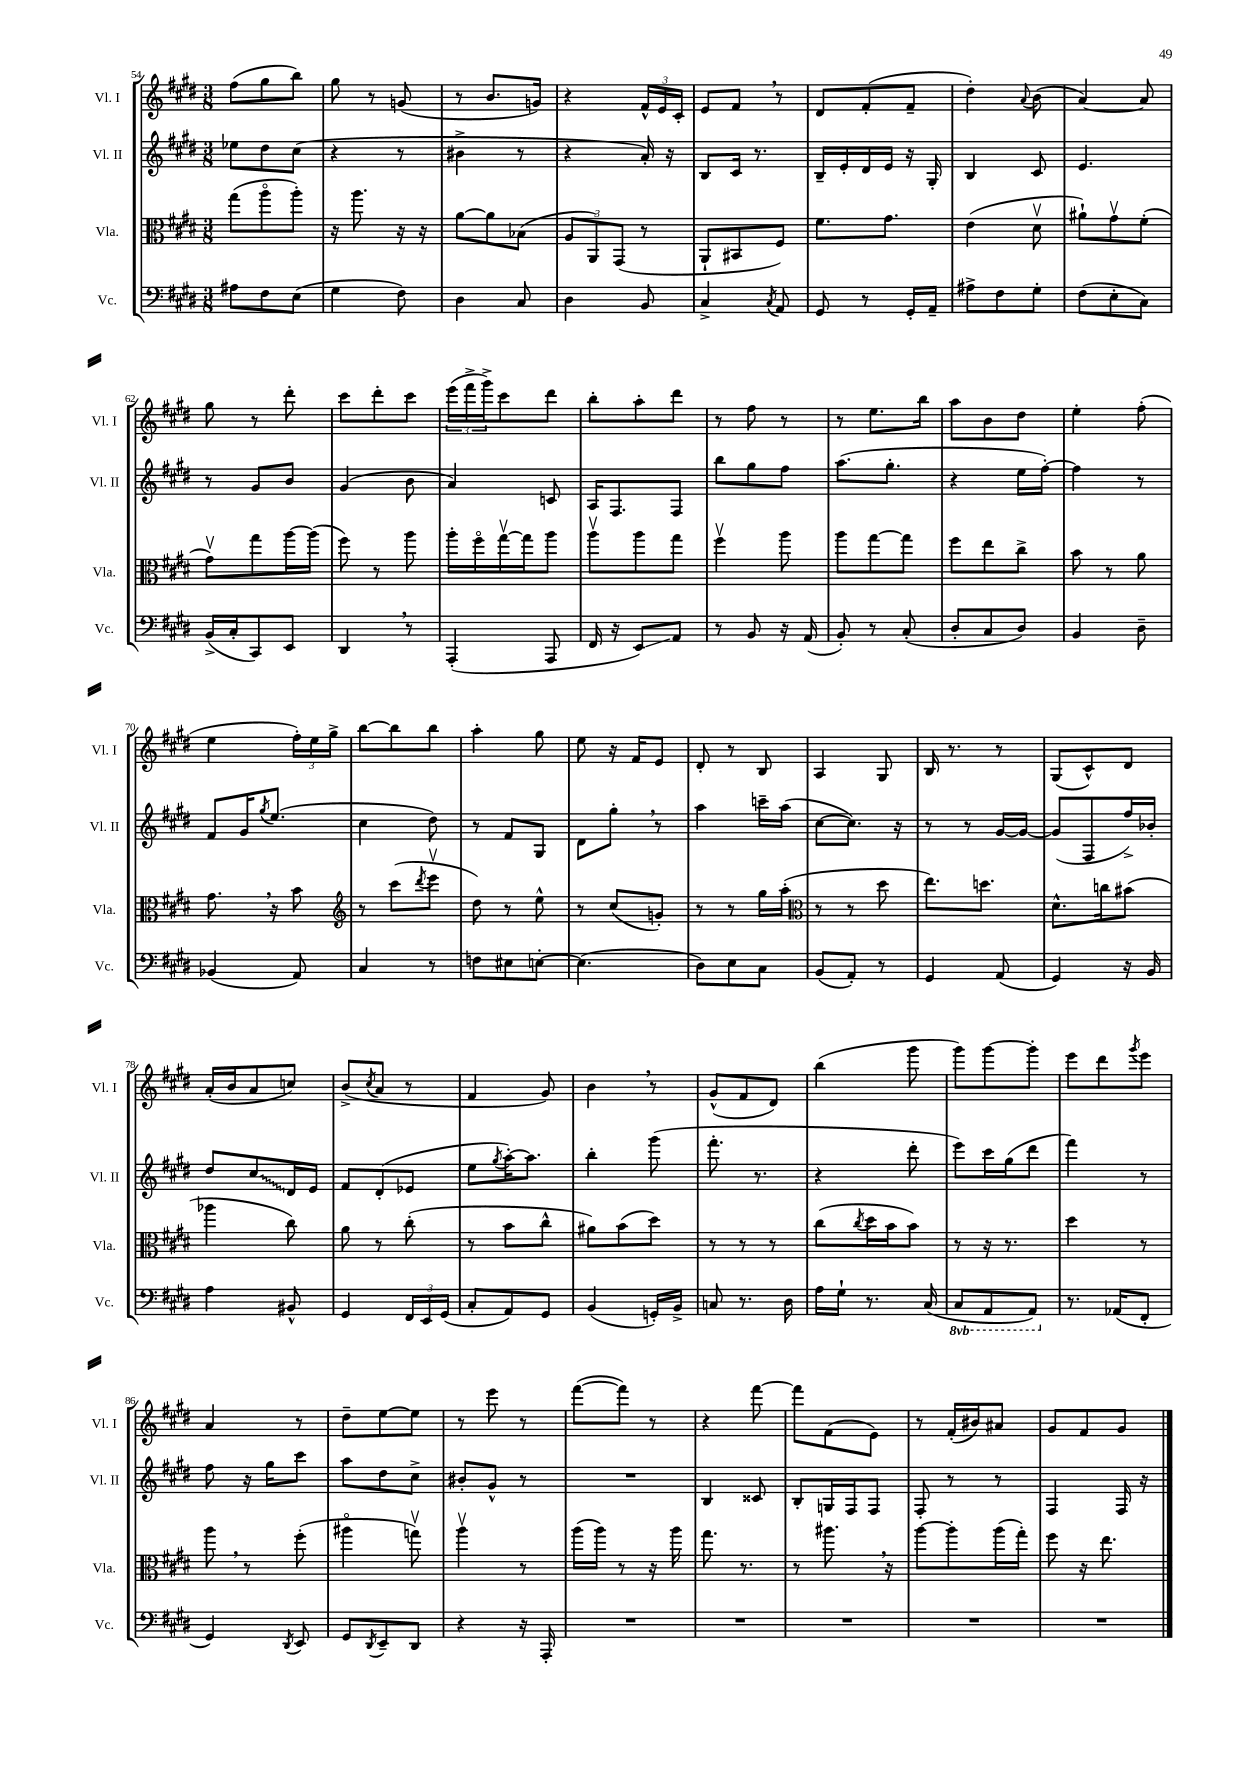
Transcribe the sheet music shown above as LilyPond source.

<<
\new StaffGroup <<
\new Staff = "s0" \with { instrumentName = "Vl. I" shortInstrumentName = "Vl. I" } {
    \clef treble \key e \major \numericTimeSignature \time 3/8
    fis''8( gis''8 b''8) |
    gis''8 r8 g'8( |
    r8 b'8. g'16) |
    r4 \tuplet 3/2 { fis'16-^ e'16 cis'16-. } |
    e'8 fis'8 \breathe r8 |
    dis'8 fis'8-.( fis'8-- |
    dis''4-.) \appoggiatura { a'8 } b'8( |
    a'4~) a'8 |
    gis''8 r8 dis'''8-. |
    cis'''8 dis'''8-. cis'''8 |
    \tuplet 3/2 { e'''16( fis'''16-> gis'''16->) } cis'''8 dis'''8 |
    b''8-. a''8-. dis'''8 |
    r8 fis''8 r8 |
    r8 e''8. b''16 |
    a''8 b'8 dis''8 |
    e''4-. fis''8-.( |
    e''4 \tuplet 3/2 { fis''16-.) e''16 gis''16-> } |
    b''8~ b''8 b''8 |
    a''4-. gis''8 |
    e''8 r16 fis'16 e'8 |
    dis'8-. r8 b8 |
    a4 gis8 |
    b16 r8. r8 |
    gis8( cis'8-^) dis'8 |
    a'16-.( b'16 a'8 c''8) |
    b'8->( \acciaccatura { cis''8 } a'8 r8 |
    fis'4 gis'8) |
    b'4 \breathe r8 |
    gis'8-^( fis'8 dis'8) |
    b''4( gis'''8 |
    gis'''8) gis'''8~ gis'''8-. |
    e'''8 dis'''8 \acciaccatura { gis'''8 } e'''8 |
    a'4 r8 |
    dis''8-- e''8~ e''8 |
    r8 e'''8 r8 |
    fis'''8~( fis'''8) r8 |
    r4 fis'''8~ |
    fis'''8 fis'8( e'8) |
    r8 fis'16-.( bis'16) ais'8 |
    gis'8 fis'8 gis'8 \bar "|." |
}
\new Staff = "s1" \with { instrumentName = "Vl. II" shortInstrumentName = "Vl. II" } {
    \clef treble \key e \major \numericTimeSignature \time 3/8
    ees''8 dis''8 cis''8( |
    r4 r8 |
    bis'4-> r8 |
    r4 a'16-.) r16 |
    b8 cis'16 r8. |
    b16-- e'16-. dis'16 e'16 r16 gis16-. |
    b4 cis'8 |
    e'4. |
    r8 gis'8 b'8 |
    gis'4( b'8 |
    a'4) c'8 |
    a16 fis8. fis8 |
    b''8 gis''8 fis''8 |
    a''8.( gis''8.-. |
    r4 e''16 fis''16~-.) |
    fis''4 r8 |
    fis'8 gis'16 \acciaccatura { gis''8 } e''8.( |
    cis''4 dis''8) |
    r8 fis'8 gis8 |
    dis'8 gis''8-. \breathe r8 |
    a''4 c'''16-- a''16( |
    cis''8~ cis''8.) r16 |
    r8 r8 gis'16~ gis'16~ |
    gis'8( fis8 fis''16->) bes'16-. |
    dis''8 \once \override Glissando.style = #'zigzag cis''8\glissando dis'16 e'16 |
    fis'8 dis'8-.( ees'8 |
    e''8 \acciaccatura { gis''8 } a''16~-.) a''8. |
    b''4-. gis'''8( |
    fis'''8.-. r8. |
    r4 dis'''8-. |
    e'''8) cis'''16 gis''16( dis'''8 |
    fis'''4) r8 |
    fis''8 r16 gis''16 cis'''8 |
    a''8 dis''8 cis''8-> |
    bis'8-. gis'8-^ r8 |
    R4. |
    b4 cisis'8 |
    b8-. g16 fis16 fis8 |
    fis8-. r8 r8 |
    fis4 fis16 r16 \bar "|." |
}
\new Staff = "s2" \with { instrumentName = "Vla." shortInstrumentName = "Vla." } {
    \clef alto \key e \major \numericTimeSignature \time 3/8
    gis''8( a''8\flageolet a''8-.) |
    r16 a''8. r16 r16 |
    a'8~ a'8 bes8( |
    \tuplet 3/2 { a8 a,8) gis,8( } r8 |
    a,8-! bis,8 fis8) |
    fis'8. gis'8. |
    e'4( dis'8\upbow |
    ais'8-!) gis'8\upbow fis'8-.( |
    gis'8\upbow) gis''8 a''16~ a''16( |
    fis''8) r8 a''8 |
    a''16-. fis''16\flageolet gis''16~\upbow gis''16 a''8 |
    a''8\upbow a''8 gis''8 |
    fis''4\upbow a''8 |
    a''8 gis''8~ gis''8 |
    fis''8 e''8 cis''8-> |
    b'8 r8 a'8 |
    gis'8. \breathe r16 b'8 |
    \clef treble r8 cis'''8( \acciaccatura { dis'''8 } e'''8\upbow |
    dis''8) r8 e''8-^ |
    r8 cis''8( g'8-.) |
    r8 r8 gis''16 a''16-.( |
    \clef alto r8 r8 dis''8 |
    e''8.) d''8. |
    dis'8.-^ c''16 bis'8( |
    aes''4 cis''8) |
    a'8 r8 cis''8-.( |
    r8 b'8 cis''8-^ |
    ais'8) b'8( dis''8) |
    r8 r8 r8 |
    cis''8( \acciaccatura { cis''8 } dis''16 b'16 b'8) |
    r8 r16 r8. |
    dis''4 r8 |
    a''8 \breathe r8 fis''8-.( |
    ais''4\flageolet g''8\upbow) |
    a''4\upbow r8 |
    a''16( a''16) r8 r16 a''16 |
    gis''8. r8. |
    r8 ais''8. \breathe r16 |
    a''8~ a''8-. a''16( gis''16-.) |
    fis''8 r16 e''8. \bar "|." |
}
\new Staff = "s3" \with { instrumentName = "Vc." shortInstrumentName = "Vc." } {
    \clef bass \key e \major \numericTimeSignature \time 3/8 \set Staff.ottavationMarkups = #ottavation-simple-ordinals
    ais8 fis8 e8( |
    gis4 fis8) |
    dis4 cis8 |
    dis4 b,8 |
    cis4-> \acciaccatura { cis8 } a,8 |
    gis,8 r8 gis,16-. a,16-- |
    ais8-> fis8 gis8-. |
    fis8( e8-. cis8) |
    b,16->( cis16-. cis,8) e,8 |
    dis,4 \breathe r8 |
    a,,4-.( a,,8 |
    fis,16 r16 e,8\glissando) a,8 |
    r8 b,8 r16 a,16( |
    b,8-.) r8 cis8-.( |
    dis8-. cis8 dis8) |
    b,4 dis8-- |
    bes,4( a,8) |
    cis4 r8 |
    f8 eis8 e8~-. |
    e4.( |
    dis8) e8 cis8 |
    b,8( a,8-.) r8 |
    gis,4 a,8( |
    gis,4) r16 b,16 |
    a4 bis,8-^ |
    gis,4 \tuplet 3/2 { fis,16 e,16 gis,16( } |
    cis8-. a,8) gis,8 |
    b,4( g,16-.) b,16-> |
    c8 r8. dis16 |
    a16 gis16-! r8. cis16( |
    \ottava #-1 cis,8 a,,8 a,,8) \ottava #0 |
    r8. aes,16( fis,8-. |
    gis,4) \acciaccatura { dis,8 } e,8 |
    gis,8 \acciaccatura { dis,8 } e,8-- dis,8 |
    r4 r16 a,,16-. |
    R4. |
    R4. |
    R4. |
    R4. |
    R4. \bar "|." |
}
>>
>>
\layout { \context { \Score currentBarNumber = #54 } }
